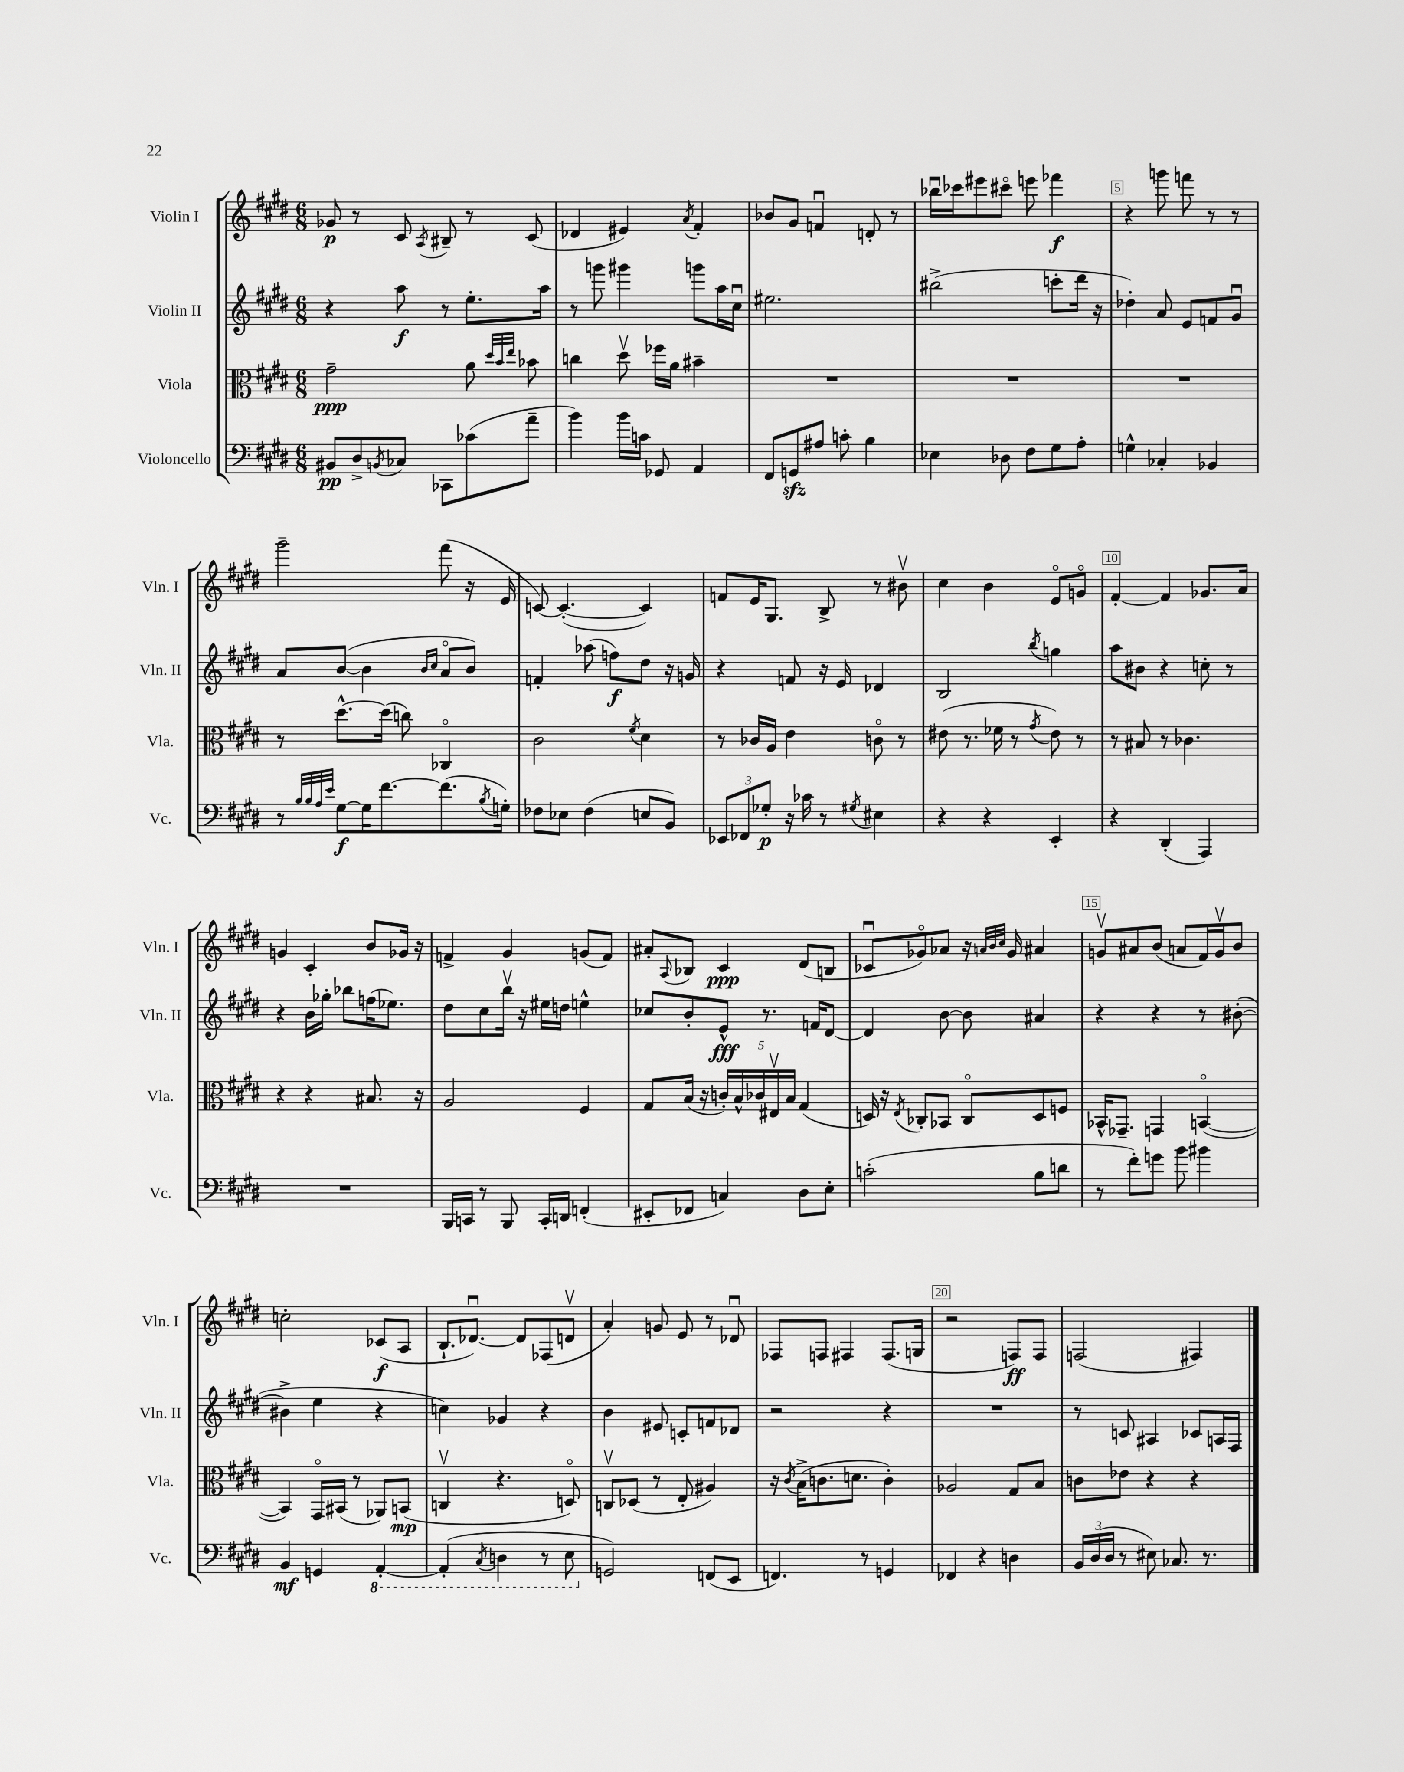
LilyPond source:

<<
\new StaffGroup <<
\new Staff = "s0" \with { instrumentName = "Violin I" shortInstrumentName = "Vln. I" } {
    \clef treble \key e \major \numericTimeSignature \time 6/8
    ges'8\p r8 cis'8 \acciaccatura { a8 } bis8-- r8 cis'8( |
    des'4 eis'4) \acciaccatura { a'8 } fis'4-. |
    bes'8 gis'8 f'4\downbow d'8-. r8 |
    bes''16\downbow ces'''16 eis'''8 cis'''8\flageolet e'''8 fes'''4\f |
    r4 g'''8 f'''8 r8 r8 |
    gis'''2-- fis'''8( r16 e'16 |
    c'8~) c'4.~-.( c'4) |
    f'8 e'16 gis8. b8-> r8 bis'8\upbow |
    cis''4 b'4 e'8\flageolet g'8\flageolet |
    fis'4~-. fis'4 ges'8. a'16 |
    g'4 cis'4-. b'8 ges'16 r16 |
    f'4-> gis'4 g'8( f'8) |
    ais'8-. \appoggiatura { a8 } bes8 cis'4\ppp dis'8( b8 |
    ces'8\downbow ges'8\flageolet) aes'8 r16 \grace { a'32 b'32 cis''32 } ges'16 ais'4 |
    g'8\upbow ais'8 b'8( a'8 fis'16) g'16\upbow b'8 |
    c''2-. ces'8\f( a8 |
    b8.-! des'8.~\downbow) des'8 fes8( d'8\upbow |
    a'4-.) g'8 e'8 r8 des'8\downbow |
    fes8 f8 fis4 fis8.( g16 |
    r2 f8\ff) f8 |
    f2( fis4) \bar "|." |
}
\new Staff = "s1" \with { instrumentName = "Violin II" shortInstrumentName = "Vln. II" } {
    \clef treble \key e \major \numericTimeSignature \time 6/8
    r4 a''8\f r8 e''8.-. a''16 |
    r8 g'''8 gis'''4 g'''8 a''16 cis''16\downbow |
    eis''2. |
    bis''2->( c'''8-. dis'''16 r16 |
    des''4-.) a'8 e'8 f'8 gis'8\downbow |
    a'8 b'8~( b'4 \grace { b'16 cis''16 } a'8\flageolet b'8) |
    f'4-. aes''8( f''8\f) dis''8 r16 g'16 |
    r4 f'8 r16 e'16 des'4 |
    b2 \acciaccatura { b''8 } g''4 |
    a''8 bis'8 r4 c''8-. r8 |
    r4 b'16 ges''16-. bes''8 f''16( ees''8.) |
    dis''8 cis''8 b''16\upbow r16 eis''16 d''16 e''4-^ |
    ces''8 b'8-. e'8-^\fff r8. f'16 dis'8~ |
    dis'4 b'8~ b'8 ais'4 |
    r4 r4 r8 bis'8~-.( |
    bis'4-> e''4 r4 |
    c''4) ges'4 r4 |
    b'4 eis'8 c'8-. f'8 des'8 |
    r2 r4 |
    R2. |
    r8 c'8 ais4 ces'8 a16 fis16 \bar "|." |
}
\new Staff = "s2" \with { instrumentName = "Viola" shortInstrumentName = "Vla." } {
    \clef alto \key e \major \numericTimeSignature \time 6/8
    gis'2--\ppp a'8 \grace { dis''32 b'32 e''32 } bes'8 |
    c''4 dis''8\upbow fes''16 a'16 bis'4-- |
    R2. |
    R2. |
    R2. |
    r8 dis''8.~-^ dis''16( c''8) ces4\flageolet |
    cis'2 \acciaccatura { fis'8 } dis'4 |
    r8 ces'16 a16 e'4 c'8\flageolet r8 |
    eis'8( r8. fes'16 r8 \acciaccatura { gis'8 } eis'8) r8 |
    r8 bis8 r8 ces'4. |
    r4 r4 bis8. r16 |
    a2 fis4 |
    gis8 b16( r16 \tuplet 5/4 { c'16-.) b16-^ ces'16 eis16\upbow b16 } gis4( |
    d16) r16 \acciaccatura { e8 } ces8-. bes,8 ces8\flageolet d8 f8 |
    bes,16-^ ges,8.-- g,4 b,4~\flageolet( |
    b,4) gis,16\flageolet bis,16( r8 aes,8) b,8\mp( |
    c4\upbow r4. d8\flageolet) |
    c8\upbow des8( r8 e8-. ais4) |
    r16 \acciaccatura { cis'8 } b16->( c'8. d'8. c'4-.) |
    aes2 gis8 b8 |
    c'8 ees'8 r4 r4 \bar "|." |
}
\new Staff = "s3" \with { instrumentName = "Violoncello" shortInstrumentName = "Vc." } {
    \clef bass \key e \major \numericTimeSignature \time 6/8
    bis,8\pp dis8-> \acciaccatura { b,8 } ces8 ces,8 ces'8( a'8-- |
    b'4) b'16 c'16 ges,8 a,4 |
    fis,8 g,8\sfz ais8 c'8-. b4 |
    ees4 des8 fis8 gis8 a8-. |
    g4-^ ces4-. bes,4 |
    r8 \grace { b32 b32 a32 e'32 } gis8~\f gis16 fis'8.~ fis'8.( \acciaccatura { b8 } g16-.) |
    fes8 ees8 fes4( e8 b,8) |
    \tuplet 3/2 { ees,8 fes,8 ges8-.\p } r16 ces'16 r8 \acciaccatura { gis8 } eis4 |
    r4 r4 e,4-. |
    r4 dis,4-.( a,,4) |
    R2. |
    b,,16 c,16 r8 b,,8 c,16-. d,16 f,4-.( |
    eis,8-. fes,8 c4) dis8 e8-. |
    c'2-.( b8 d'8 |
    r8 fis'8-.) g'8 b'8 bis'4 |
    b,4\mf g,4 \ottava #-1 a,,4~-. |
    a,,4-.( \acciaccatura { cis,8 } d,4 r8 e,8 \ottava #0 |
    g,2) f,8( e,8 |
    f,4.) r8 g,4 |
    fes,4 r4 d4 |
    \tuplet 3/2 { b,16 dis16( dis16 } r8 eis8) ces8. r8. \bar "|." |
}
>>
>>
\layout { \context { \Score \override BarNumber.break-visibility = ##(#f #t #t) barNumberVisibility = #(every-nth-bar-number-visible 5) \override BarNumber.stencil = #(make-stencil-boxer 0.1 0.3 ly:text-interface::print) } }
